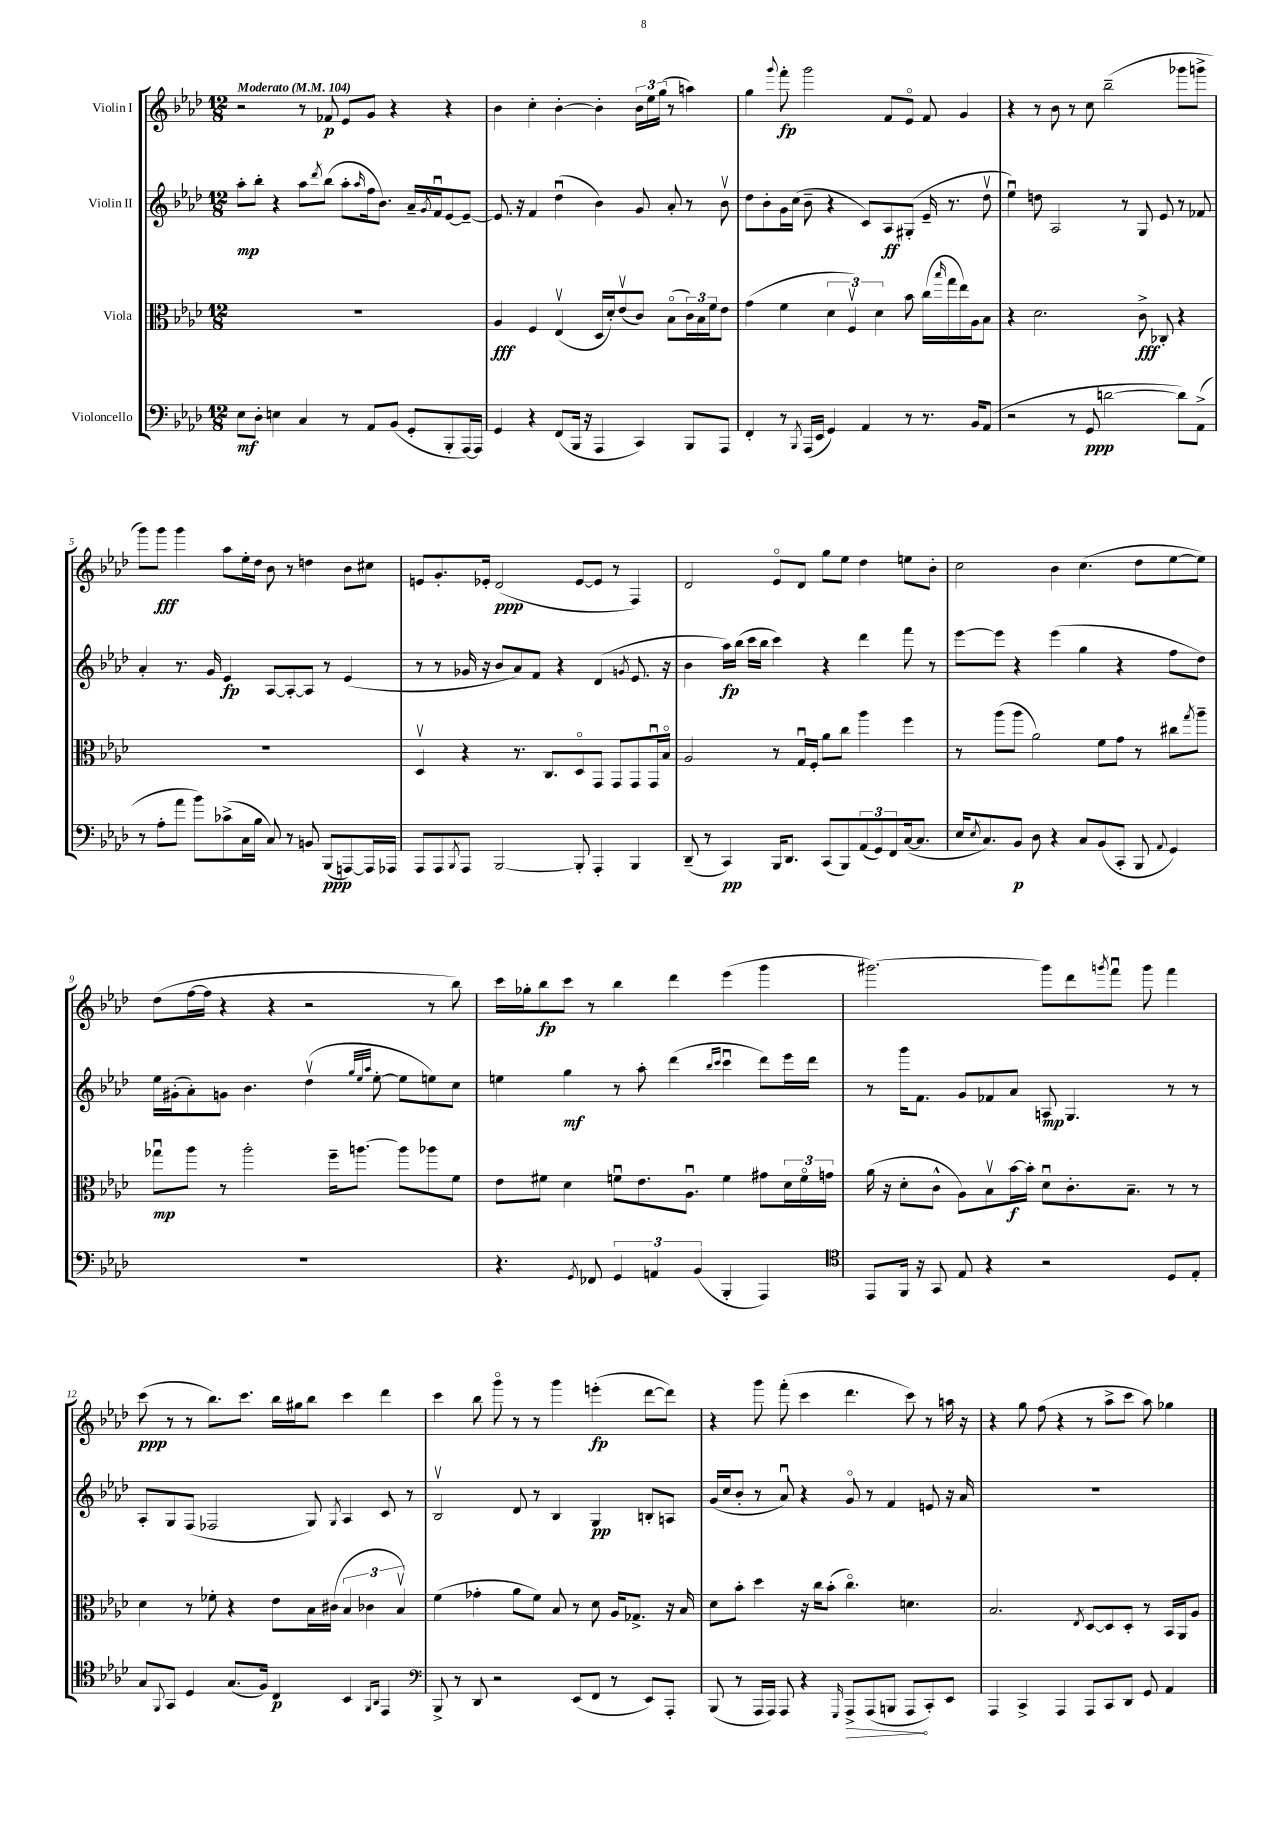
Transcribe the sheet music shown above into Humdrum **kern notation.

**kern	**kern	**kern	**kern
*staff4	*staff3	*staff2	*staff1
*clefF4	*clefC3	*clefG2	*clefG2
*k[b-e-a-d-]	*k[b-e-a-d-]	*k[b-e-a-d-]	*k[b-e-a-d-]
*M12/8	*M12/8	*M12/8	*M12/8
*MM104	*MM104	*MM104	*MM104
8E-	1.r	8aa-'	2r
8D-'	.	8bb-'	.
4E	.	4r	.
4C	.	8aa-	8r
.	.	8qddd-	.
.	.	(8bb-	8f-
8r	.	8aa-'	8e-
.	.	16qqaa-	.
8AA-	.	16ff	8g
.	.	8.b-)	.
(8BB-	.	.	4r
8GG'	.	16a-~	.
.	.	8qg	.
.	.	16fu	.
8BBB-'	.	[8e-	4r
[16AAA-)	.	8e-~_	.
16AAA-]	.	.	.
=	=	=	=
4GG	4A-	8.e-]	4b-
.	.	16r	.
4r	4F	4f	4cc'
(8FF	(4E-v	(4dd-u	[4b-'
16BBB-	.	.	.
16r	.	.	.
4AAA-	16D-	4b-)	4b-']
.	16d-')	.	.
.	(8e-v	.	.
4CC)	8c)	8g	24b-
.	.	.	24ee-
.	.	.	(24gg
.	(8B-o	8a-'	8r
8BBB-	24c)	8r	4aa)
.	24B-	.	.
.	24f	.	.
8AAA-	8e-	8b-v	.
=	=	=	=
4FF'	(4g	8dd-	4gg
.	.	8b-'	.
.	.	.	8qqggg
8r	4f	16g	8fff'
.	.	(16cc	.
8qBBB-	.	.	.
(16AAA-	.	8b-~	2ggg
16EE-	.	.	.
4GG)	6d-	4r	.
.	6Fv)	.	.
4AA-	.	8c)	.
.	6d-	.	.
.	.	8A-	8f
8r	8b-	(8G#'	8e-o
8.r	(16cc	16e-~	8f
.	16qqbb-	.	.
.	16gg	8.r	.
.	16ee-)	.	4g
16BB-	16A-	.	.
(8AA-	8B-	8dd-v	.
=	=	=	=
2r	4r	4ee-u)	4r
.	2.d-	8dd	8r
.	.	2A-	8b-
8r	.	.	8r
8GG	.	.	8cc
[2d	.	.	(2bb-~
.	.	8r	.
.	8c^	8G	.
.	8C-'	8e-	.
8d])	4r	8r	8ggg-
(8AA-^	.	8f-	8ggg^
=	=	=	=
8r	1.r	4a-'	8ggg)
8A-'	.	.	8ggg
8a-	.	8.r	4ggg
8b-)	.	.	.
.	.	16g	.
(8c-^	.	4e-	8aa-
16C	.	.	16ee-'
16B-	.	.	16dd-
8C)	.	[8A-	8b-
8r	.	8A-'_	8r
8BB	.	8A-]	4dd
(8BBB-	.	8r	.
[8AAA)	.	(4e-	8b-
16AAA]	.	.	8cc#
16AAA-	.	.	.
=	=	=	=
8AAA-	4D-v	8r	8e
8AAA-	.	8r	8.g'
8qBBB-	.	.	.
8AAA-	4r	16g-	.
.	.	16r	16e-'
[2BBB-	.	8b-	(2d-
.	8.r	8a-)	.
.	.	8f	.
.	8.C	.	.
.	.	4r	.
8BBB-']	8D-o	.	[8e-
4AAA-'	8GG	(4d-	8e-]
.	8GG	.	8r
.	.	8qg	.
4BBB-	8GG	8.e-	4F)
.	16GGu	.	.
.	16B-o	16r	.
=	=	=	=
(8DD-~	2A-	4b-	2d-
8r	.	.	.
4CC)	.	16aa-)	.
.	.	(16bb-	.
.	.	16ccc	.
.	.	16bb-	.
16BBB-	8r	4ccc)	8e-o
8.DD-	.	.	.
.	16Gu	.	8d-
.	16F'	.	.
(8CC	8a-	4r	8gg
8BBB-)	8cc	.	8ee-
(12AA-	4aa-	4ddd-	4dd-
12GG)	.	.	.
12FF	.	.	.
([16C	4ff	8fff	8ee
8.C]	.	.	.
.	.	8r	8b-'
=	=	=	=
16E-	8r	[8eee-	2cc
8qE-	.	.	.
8.C)	.	.	.
.	(8aa-	8eee-]	.
8BB-	8aa-	4r	.
8D-	2a-)	.	.
4r	.	(4eee-	4b-
8C	.	4gg	(4.cc
(8BB-	8f	.	.
8CC'	8g	4r	.
8BBB-	8r	.	8dd-
8qqAA-	.	.	.
4GG)	8cc#	8ff	[8ee-
.	8qgg	.	.
.	8aa-~	8dd-)	8ee-])
=	=	=	=
1.r	8gg-u	16ee-	(8dd-
.	.	(16g#'	.
.	8aa-	8a-')	[16ff
.	.	.	16ff]
.	8r	8g	4r
.	2aa-'	4.b-	.
.	.	.	4r
.	.	(4dd-v	2r
.	16ff~	.	.
.	[8.aa	.	.
.	.	32qqgg	.
.	.	32qqee-	.
.	.	32qqaa-	.
.	.	[8ee-'	.
.	8aa]	8ee-]	.
.	8aa-	8ee)	8r
.	8f	8cc	8bb-)
=	=	=	=
4.r	8e-	4ee	16ccc
.	.	.	16gg-'
.	8f#	.	8bb-
.	4d-	4gg	8ccc
8qGG	.	.	.
8FF-	.	.	8r
6GG	8fu	8r	4bb-
.	8.e-	8aa-'	.
6AA	.	.	.
.	.	(4ddd-	4ddd-
.	8.A-u	.	.
(6BB-	.	.	.
.	.	16qqbb-	.
.	.	16qqccc	.
4BBB-'	4f	4cccu	(4eee-
4AAA-)	8g#	8ddd-)	4ggg
.	24d-	16eee-	.
.	24fo	.	.
.	.	16ddd-	.
.	24g	.	.
=	=	=	=
*clefC4	*	*	*
8EE-	(16a-	8r	[2.ggg#)
.	16r	.	.
16FF	8d-'	16ggg	.
16r	.	8.f	.
8GG	8c^^	.	.
8E-	8A-)	8g	.
4r	8B-v	8f-	.
.	[16b-	8a-	.
.	16b-']	.	.
2r	8d-u	8A	8ggg#]
.	8.c'	4.G	8ddd-
.	.	.	8qggg
.	.	.	8fffu
.	8.B-~	.	.
.	.	.	8ggg
8D-	8r	8r	4fff
8E-'	8r	8r	.
=	=	=	=
8G	4d-	8A-'	(8ccc
8qqFF	.	.	.
8GG	.	8G	8r
4D-	8r	(8F	8r
.	8f-'	2F-	8.bb-)
(8.G	4r	.	.
.	.	.	8.ccc
16F)	.	.	.
4C	8e-	.	16bb-
.	.	.	16gg#
.	16B-	8G)	8bb-
.	(16c#	.	.
.	.	8qG	.
4BB-	6B-	4A-	4ccc
.	6c-	.	.
16qqFF	.	.	.
16qqAA-	.	.	.
4EE-	.	8c	4ddd-
.	6B-v)	.	.
.	.	8r	.
=	=	=	=
*clefF4	*	*	*
8BBB-^	(4f	2B-v	4ccc
8r	.	.	.
8DD-	4g-'	.	8bb-
2r	.	.	8gggo
.	8a-	8d-	8r
.	8f)	8r	8r
.	8B-	4B-	4ggg
(8EE-	8r	.	.
8FF	8d-	4G	(4eee'
8r	16A-	.	.
.	8.G-^	.	.
8EE-)	.	8B'	[8ddd-
8AAA-'	16r	8A	8ddd-])
.	16B-	.	.
=	=	=	=
(8BBB-	8d-	(16g	4r
.	.	16cc	.
8r	8b-'	8b-'	.
16AAA-	4dd-	8r	8ggg
16AAA-)	.	.	.
8AAA-	.	8a-u)	(8fff'
4r	16r	4r	4ccc
.	16cc	.	.
.	(8b-'	.	.
16qqGGG	.	.	.
8AAA-^	4.cco)	8go	4.ddd-
(8AAA-	.	8r	.
8BBB	.	4f	.
8AAA-	4.d	.	8ccc)
8CC')	.	8e	8r
8EE-	.	16r	16aa
.	.	16a-	16r
=	=	=	=
4AAA-	2.B-	1.r	4r
4CC^	.	.	8gg
.	.	.	(8ff
4AAA-	.	.	4r
.	8qE-	.	.
8AAA-	[8D-	.	8r
8CC	8D-]	.	8aa-^
8DD-	8D-'	.	8ccc
8GG	8r	.	8aa-)
4AA-	16BB-	.	4gg-
.	16AA-	.	.
.	8A-	.	.
==	==	==	==
*-	*-	*-	*-
